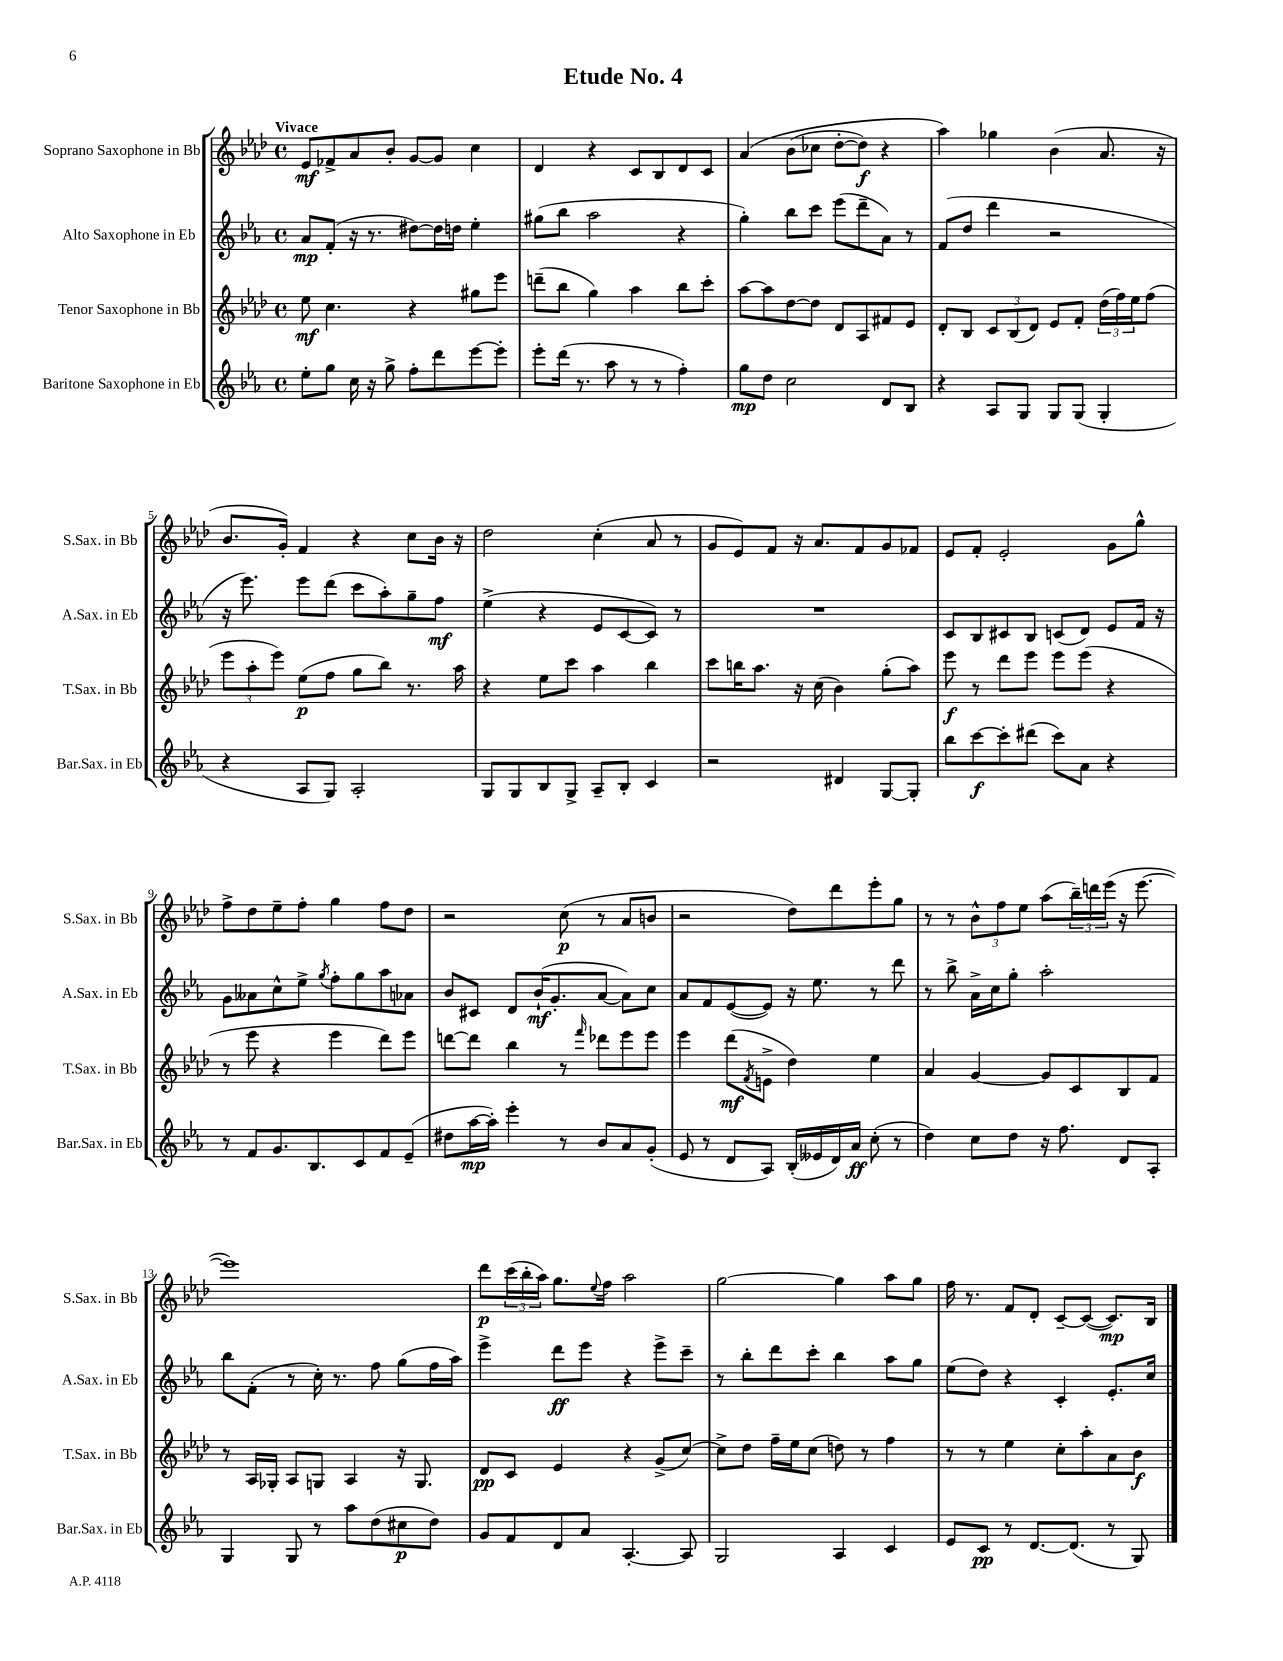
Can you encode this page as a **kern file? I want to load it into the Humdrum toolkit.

**kern	**kern	**kern	**kern
*staff4	*staff3	*staff2	*staff1
*clefG2	*clefG2	*clefG2	*clefG2
*k[b-e-a-]	*k[b-e-a-d-]	*k[b-e-a-]	*k[b-e-a-d-]
*M4/4	*M4/4	*M4/4	*M4/4
*met(c)	*met(c)	*met(c)	*met(c)
8ee-'	8ee-	8a-	8e-
8gg	4.cc	(8f'	8f-^
16cc	.	16r	8a-
16r	.	8.r	.
8gg^	.	.	8b-'
8ff'	4r	[8dd#)	[8g
8ddd	.	16dd#]	8g]
.	.	16dd	.
[8eee-	8gg#	4ee-'	4cc
8eee-']	8eee-	.	.
=	=	=	=
8eee-'	(8ddd~	(8gg#	4d-
(16ddd	8bb-	8bb-	.
8.r	.	.	.
.	4gg)	2aa-	4r
8aa-	.	.	.
8r	4aa-	.	8c
8r	.	.	8B-
4ff')	8bb-	4r	8d-
.	8ccc'	.	8c
=	=	=	=
8gg	[8aa-	4gg')	&(4a-
8dd	8aa-]	.	.
2cc	[8dd-	8bb-	(8b-
.	8dd-]	8ccc	8cc-
.	8d-	(8eee-	[8dd-'
.	8A-	8ddd~	8dd-])
8d	8f#	8a-)	4r
8B-	8e-	8r	.
=	=	=	=
4r	8d-'	(8f	4aa-&)
.	8B-	8dd	.
8A-	12c	4ddd	4gg-
.	(12B-	.	.
8G	.	.	.
.	12d-)	.	.
8G	8e-	2r	(4b-
(8G	8f'	.	.
4G'	(24dd-	.	8.a-
.	24ff)	.	.
.	24ee-	.	.
.	(8ff	.	.
.	.	.	16r
=	=	=	=
4r	12eee-	16r	8.b-
.	.	8.eee-)	.
.	12aa-'	.	.
.	12eee-)	.	.
.	.	.	16g')
8A-	(8ee-	8eee-	4f
8G)	8ff	(8ddd	.
2A-'	8gg	8ccc	4r
.	8bb-)	8aa-')	.
.	8.r	8gg~	8cc
.	.	8ff	16b-
.	16aa-	.	16r
=	=	=	=
8G	4r	(4ee-^	2dd-
8G	.	.	.
8B-	8ee-	4r	.
8G^	8ccc	.	.
8A-~	4aa-	8e-	(4cc'
8B-'	.	[8c	.
4c	4bb-	8c])	8a-
.	.	8r	8r
=	=	=	=
2r	8ccc	1r	8g
.	16bb	.	8e-)
.	8.aa-	.	.
.	.	.	8f
.	16r	.	16r
.	(16cc	.	8.a-
4d#	4b-)	.	.
.	.	.	8f
[8G	(8gg'	.	8g
8G']	8aa-)	.	8f-
=	=	=	=
8bb-	8eee-	8c	8e-
[8ccc	8r	8B-	8f'
8ccc']	8ddd-	8c#	2e-'
(8ddd#	8eee-	8B-	.
8ccc)	8eee-	(8c	.
8a-	(8eee-	8d)	.
4r	4r	8e-	8g
.	.	16f	8gg^^
.	.	16r	.
=	=	=	=
8r	8r	8g	8ff^
8f	8eee-	8a--	8dd-
8.g	4r	8cc^^	8ee-~
.	.	8ee-^	8ff'
8.B-	.	.	.
.	.	8qgg	.
.	4eee-	8ff'	4gg
8c	.	8gg	.
8f	8ddd-)	8aa-	8ff
(8e-~	8eee-	8a-	8dd-
=	=	=	=
8dd#	[8ddd	8b-	2r
[16aa-	8ddd]	8c#	.
16aa-'])	.	.	.
4eee-'	4bb-	8d	.
.	.	(16b-`	.
.	.	8.g'	.
8r	8r	.	(8cc
.	16qqfff	.	.
8b-	8ddd-	[8a-	8r
8a-	8eee-	8a-])	8a-
(8g'	8eee-	8cc	8b
=	=	=	=
8e-	4eee-	8a-	2r
8r	.	8f	.
8d	(8ddd-	([8e-	.
.	8qf	.	.
8A-)	8e^	8e-])	.
(16B-'	4dd-)	16r	8dd-)
16e--	.	8.ee-	.
16d)	.	.	8ddd-
16a-	.	.	.
(8cc'	4ee-	8r	8eee-'
8r	.	8ddd	8gg
=	=	=	=
4dd)	4a-	8r	8r
.	.	8bb-^	8r
8cc	[4g	16a-^	12b-^^
.	.	16cc	.
.	.	.	12ff
8dd	.	8gg'	.
.	.	.	12ee-
16r	8g]	2aa-'	(8aa-
8.ff	.	.	.
.	8c	.	24bb-~)
.	.	.	24ddd
.	.	.	(24eee-
8d	8B-	.	16r
.	.	.	[8.eee-
8A-'	8f	.	.
=	=	=	=
4G	8r	8bb-	1eee-])
.	16A-	(8f'	.
.	16G-'	.	.
8G	8A-	8r	.
8r	8G	16cc')	.
.	.	8.r	.
8aa-	4A-	.	.
(8dd	.	8ff	.
8cc#	16r	(8gg	.
.	8.G	.	.
8dd)	.	16ff	.
.	.	16aa-)	.
=	=	=	=
8g	8d-	4eee-^	8ddd-
8f	8c	.	(24ccc
.	.	.	24bb-'
.	.	.	24aa-)
8d	4e-	8ddd	8.gg
8a-	.	8eee-	.
.	.	.	8qqee-
.	.	.	16ff
[4.A-'	4r	4r	2aa-
.	(8g^	8eee-^	.
8A-]	[8cc)	8ccc~	.
=	=	=	=
2G	8cc^]	8r	[2gg
.	8dd-	8bb-'	.
.	16ff~	8ddd	.
.	16ee-	.	.
.	(8cc	8ccc'	.
4A-	8dd)	4bb-	4gg]
.	8r	.	.
4c	4ff	8aa-	8aa-
.	.	8gg	8gg
=	=	=	=
8e-	8r	(8ee-	16ff
.	.	.	8.r
8c	8r	8dd)	.
8r	4ee-	4r	8f
[8.d	.	.	8d-'
.	8cc'	4c'	[8c~
(8.d]	.	.	.
.	8aa-'	.	(8c_
8r	8a-	8.e-'	8.c])
8G)	8b-	.	.
.	.	16cc	16B-
==	==	==	==
*-	*-	*-	*-
